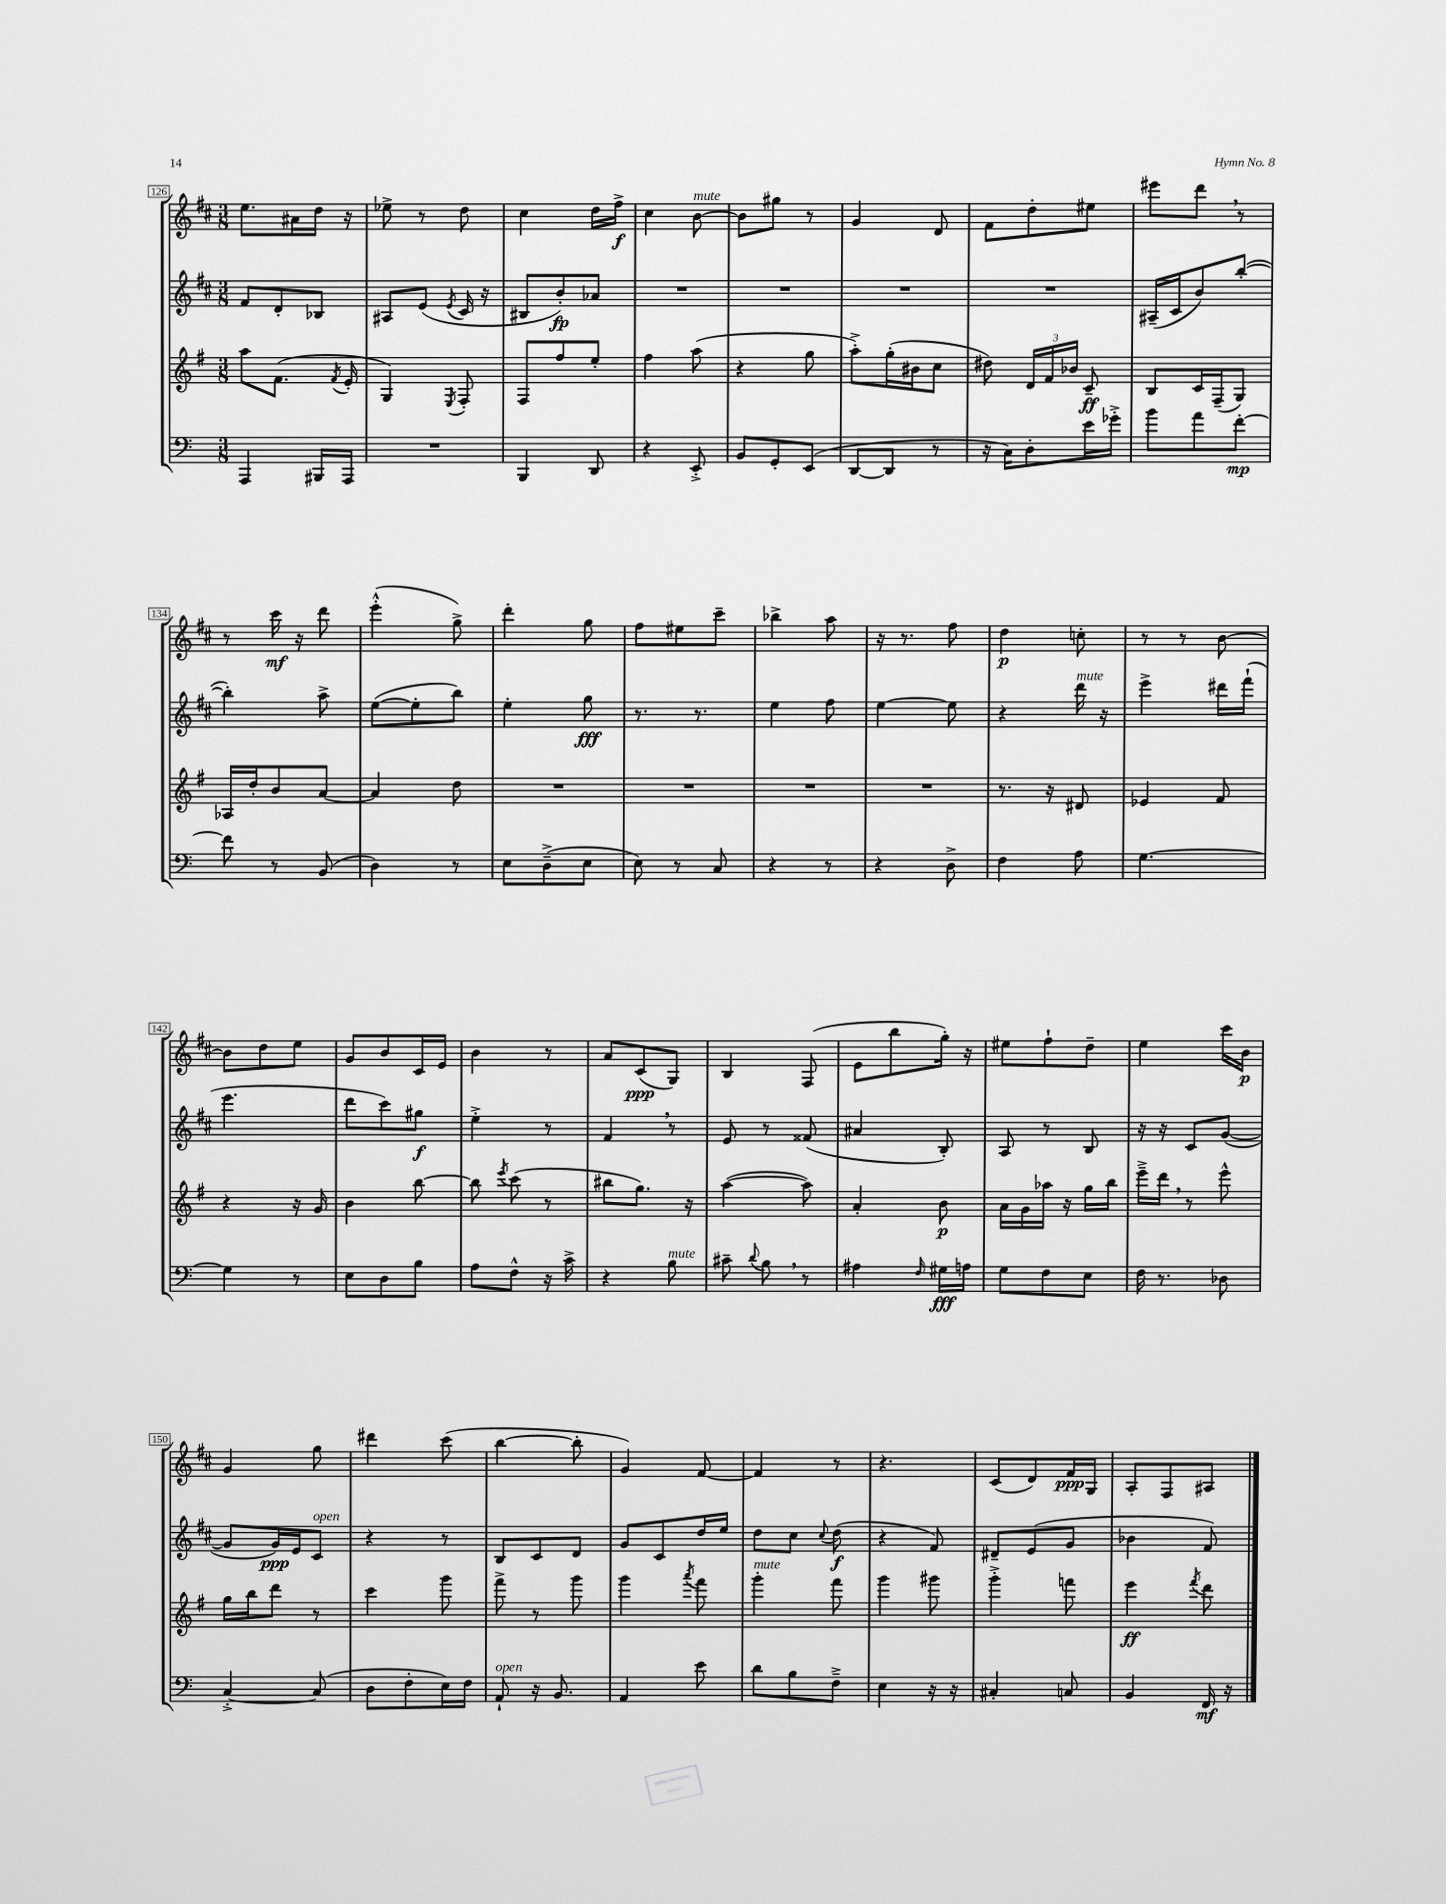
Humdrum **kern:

**kern	**dynam	**kern	**dynam	**kern	**dynam	**kern	**dynam
*part4	*part4	*part3	*part3	*part2	*part2	*part1	*part1
*staff4	*staff4	*staff3	*staff3	*staff2	*staff2	*staff1	*staff1
*clefF4	*	*clefG2	*	*clefG2	*	*clefG2	*
*k[]	*	*k[f#]	*	*k[f#c#]	*	*k[f#c#]	*
*M3/8	*	*M3/8	*	*M3/8	*	*M3/8	*
=126	=126	=126	=126	=126	=126	=126	=126
4AAA/	.	8aa\L	.	8f#/L	.	8.ee\L	.
.	.	(8.f#\J	.	8d'/	.	.	.
.	.	.	.	.	.	16a#X\L	.
16BBB#X/LL	.	.	.	8B-X/J	.	16dd\JJ	.
.	.	8qf#/	.	.	.	.	.
16AAA/JJ	.	16e'/	.	.	.	16r	.
=127	=127	=127	=127	=127	=127	=127	=127
4.r	.	4G/)	.	8A#X/L	.	8ee-X^\	.
.	.	.	.	(8e/J	.	8r	.
.	.	8qE/	.	8qe/	.	.	.
.	.	8F#'/	.	16c#/	.	8dd\	.
.	.	.	.	16r	.	.	.
=128	=128	=128	=128	=128	=128	=128	=128
4BBB/	.	8F#/L	.	8B#X/L	.	4cc#\	.
.	.	8ff#/	.	8b'/)	fp	.	.
8DD/	.	8ee'/J	.	8a-X/J	.	16dd\LL	.
.	.	.	.	.	.	16ff#^\JJ	f
=129	=129	=129	=129	=129	=129	=129	=129
4r	.	4ff#\	.	4.r	.	4cc#\	.
!	!	!	!	!	!	!LO:TX:a:i:t=mute	!
8EE'^/	.	(8aa\	.	.	.	[8b\	.
=130	=130	=130	=130	=130	=130	=130	=130
8BB/L	.	4r	.	4.r	.	8b\L]	.
8GG'/	.	.	.	.	.	8gg#X\J	.
(8EE/J	.	8gg\	.	.	.	8r	.
=131	=131	=131	=131	=131	=131	=131	=131
[8DD/L	.	8aa'^\L)	.	4.r	.	4g/	.
8DD/J]	.	(16gg'\L	.	.	.	.	.
.	.	16b#X\J	.	.	.	.	.
8r	.	8cc\J	.	.	.	8d/	.
=132	=132	=132	=132	=132	=132	=132	=132
16r	.	8dd#X\)	.	4.r	.	8f#\L	.
16C\KL)	.	.	.	.	.	.	.
8D'\	.	24d/LL	.	.	.	8dd'\	.
.	.	24f#/	.	.	.	.	.
.	.	24b-X/JJ	.	.	.	.	.
16e\L	.	8c~/	ff	.	.	8ee#X\J	.
16g-X'^\JJ	.	.	.	.	.	.	.
=133	=133	=133	=133	=133	=133	=133	=133
8b\L	.	8B/L	.	(16A#X~/LL	.	8eee#X\L	.
.	.	.	.	16c#/J	.	.	.
8a\	.	16c/L	.	8b/)	.	8ddd,\J	.
.	.	(16F#~/J	.	.	.	.	.
[8f'\J	mp	8G/J)	.	([8bb'/J	.	8r	.
!!LO:LB:g=z
=134	=134	=134	=134	=134	=134	=134	=134
8f\]	.	16A-X/LL	.	4bb'\])	.	8r	.
.	.	16dd'/J	.	.	.	.	.
8r	.	8b/	.	.	.	16ccc#\	mf
.	.	.	.	.	.	16r	.
(8BB/	.	[8a/J	.	8aa^\	.	8ddd\	.
=135	=135	=135	=135	=135	=135	=135	=135
4D\)	.	4a/]	.	([8ee\L	.	(4eee'^^\	.
.	.	.	.	8ee'\]	.	.	.
8r	.	8dd\	.	8bb\J)	.	8gg^\)	.
=136	=136	=136	=136	=136	=136	=136	=136
8E\L	.	4.r	.	4ee'\	.	4ddd'\	.
(8D~^\	.	.	.	.	.	.	.
8E\J	.	.	.	8gg\	fff	8gg\	.
=137	=137	=137	=137	=137	=137	=137	=137
8E\)	.	4.r	.	8.r	.	8ff#\L	.
8r	.	.	.	.	.	8ee#X\	.
.	.	.	.	8.r	.	.	.
8C/	.	.	.	.	.	8ccc#~\J	.
=138	=138	=138	=138	=138	=138	=138	=138
4r	.	4.r	.	4ee\	.	4bb-X^\	.
8r	.	.	.	8ff#\	.	8aa\	.
=139	=139	=139	=139	=139	=139	=139	=139
4r	.	4.r	.	[4ee\	.	16r	.
.	.	.	.	.	.	8.r	.
8D^\	.	.	.	8ee\]	.	8ff#\	.
=140	=140	=140	=140	=140	=140	=140	=140
4F\	.	8.r	.	4r	.	4dd\	p
.	.	16r	.	.	.	.	.
!	!	!	!	!LO:TX:a:i:t=mute	!	!	!
8A\	.	8d#X/	.	16ddd\	.	8ccn'\	.
.	.	.	.	16r	.	.	.
=141	=141	=141	=141	=141	=141	=141	=141
[4.G\	.	4e-X/	.	4eee^\	.	8r	.
.	.	.	.	.	.	8r	.
.	.	8f#/	.	16ddd#X\LL	.	[8b\	.
.	.	.	.	(16fff#`\JJ	.	.	.
!!LO:LB:g=z
=142	=142	=142	=142	=142	=142	=142	=142
4G\]	.	4r	.	4.eee\	.	8b\L]	.
.	.	.	.	.	.	8dd\	.
8r	.	16r	.	.	.	8ee\J	.
.	.	16g/	.	.	.	.	.
=143	=143	=143	=143	=143	=143	=143	=143
8E\L	.	4b\	.	8ddd\L	.	8g/L	.
8D\	.	.	.	8ccc#\)	.	8b/	.
8B\J	.	[8bb\	.	8gg#X\J	f	16c#/L	.
.	.	.	.	.	.	16e/JJ	.
=144	=144	=144	=144	=144	=144	=144	=144
8A\L	.	8bb\]	.	4ee'^\	.	4b\	.
.	.	8qeee/	.	.	.	.	.
8F^^\J	.	(8ccc\	.	.	.	.	.
16r	.	8r	.	8r	.	8r	.
16c^\	.	.	.	.	.	.	.
=145	=145	=145	=145	=145	=145	=145	=145
4r	.	8bb#X\L	.	4f#,/	.	8a/L	.
.	.	8.gg\J)	.	.	.	(8c#/	ppp
!LO:TX:a:i:t=mute	!	!	!	!	!	!	!
8B\	.	.	.	8r	.	8G/J)	.
.	.	16r	.	.	.	.	.
=146	=146	=146	=146	=146	=146	=146	=146
8c#X~\	.	([4aa\	.	8e/	.	4B/	.
8qqd/	.	.	.	.	.	.	.
8B,\	.	.	.	8r	.	.	.
8r	.	8aa\])	.	(8f##X/	.	(8F#/	.
=147	=147	=147	=147	=147	=147	=147	=147
4A#X\	.	4a'/	.	4a#X/	.	8e\L	.
.	.	.	.	.	.	8bb\	.
16qqF/	.	.	.	.	.	.	.
16G#X\LL	fff	8b\	p	8B'/)	.	16gg'\Jk)	.
16An\JJ	.	.	.	.	.	16r	.
=148	=148	=148	=148	=148	=148	=148	=148
8G\L	.	16a\LL	.	8A/	.	8ee#X\L	.
.	.	16g\	.	.	.	.	.
8F\	.	16aa-X\JJ	.	8r	.	8ff#`\	.
.	.	16r	.	.	.	.	.
8E\J	.	16gg\LL	.	8B/	.	8dd~\J	.
.	.	16bb\JJ	.	.	.	.	.
=149	=149	=149	=149	=149	=149	=149	=149
16F\	.	16eee~^\LL	.	16r	.	4ee\	.
8.r	.	16ddd,\JJ	.	16r	.	.	.
.	.	8r	.	8c#/L	.	.	.
8D-X\	.	8eee^^\	.	([8g/J	.	16ccc#\LL	.
.	.	.	.	.	.	16b\JJ	p
!!LO:LB:g=z
=150	=150	=150	=150	=150	=150	=150	=150
[4C'^/	.	16gg\LL	.	8g/L]	.	4g/	.
.	.	16bb\J	.	.	.	.	.
.	.	8ddd\J	.	16g/L)	ppp	.	.
.	.	.	.	16e/J	.	.	.
!	!	!	!	!LO:TX:a:i:t=open	!	!	!
(8C/]	.	8r	.	8c#/J	.	8gg\	.
=151	=151	=151	=151	=151	=151	=151	=151
8D\L	.	4ccc\	.	4r	.	4ddd#X\	.
8F'\	.	.	.	.	.	.	.
16E\L)	.	8ggg\	.	8r	.	(8ccc#\	.
16F\JJ	.	.	.	.	.	.	.
=152	=152	=152	=152	=152	=152	=152	=152
!LO:TX:a:i:t=open	!	!	!	!	!	!	!
8AA`/	.	8fff#^\	.	8B/L	.	[4bb\	.
16r	.	8r	.	8c#/	.	.	.
8.BB/	.	.	.	.	.	.	.
.	.	8ggg\	.	8d/J	.	8bb'\]	.
=153	=153	=153	=153	=153	=153	=153	=153
4AA/	.	4ggg\	.	8g/L	.	4g/)	.
.	.	.	.	8c#/	.	.	.
.	.	8qaaa/	.	.	.	.	.
8e\	.	8fff#\	.	16dd/L	.	[8f#/	.
.	.	.	.	16ee/JJ	.	.	.
=154	=154	=154	=154	=154	=154	=154	=154
!	!	!LO:TX:a:i:t=mute	!	!	!	!	!
8d\L	.	4ggg'\	.	8dd\L	.	4f#/]	.
8B\	.	.	.	8cc#\J	.	.	.
.	.	.	.	8qqcc#/	.	.	.
8F~^\J	.	8fff#\	.	(8dd\	f	8r	.
=155	=155	=155	=155	=155	=155	=155	=155
4E\	.	4ggg\	.	4r	.	4.r	.
16r	.	8ggg#X\	.	8f#/)	.	.	.
16r	.	.	.	.	.	.	.
=156	=156	=156	=156	=156	=156	=156	=156
4C#X'/	.	4ggg'^\	.	8d#X~/L	.	(8c#/L	.
.	.	.	.	(8e/	.	8d/)	.
8Cn/	.	8fffn\	.	8g/J	.	16f#/L	ppp
.	.	.	.	.	.	16G/JJ	.
=157	=157	=157	=157	=157	=157	=157	=157
4BB/	.	4eee\	ff	4b-X\	.	8A'/L	.
.	.	.	.	.	.	8F#/	.
.	.	8qfff#/	.	.	.	.	.
16FF/	mf	8ddd\	.	8f#/)	.	8A#X/J	.
16r	.	.	.	.	.	.	.
==	==	==	==	==	==	==	==
*-	*-	*-	*-	*-	*-	*-	*-
